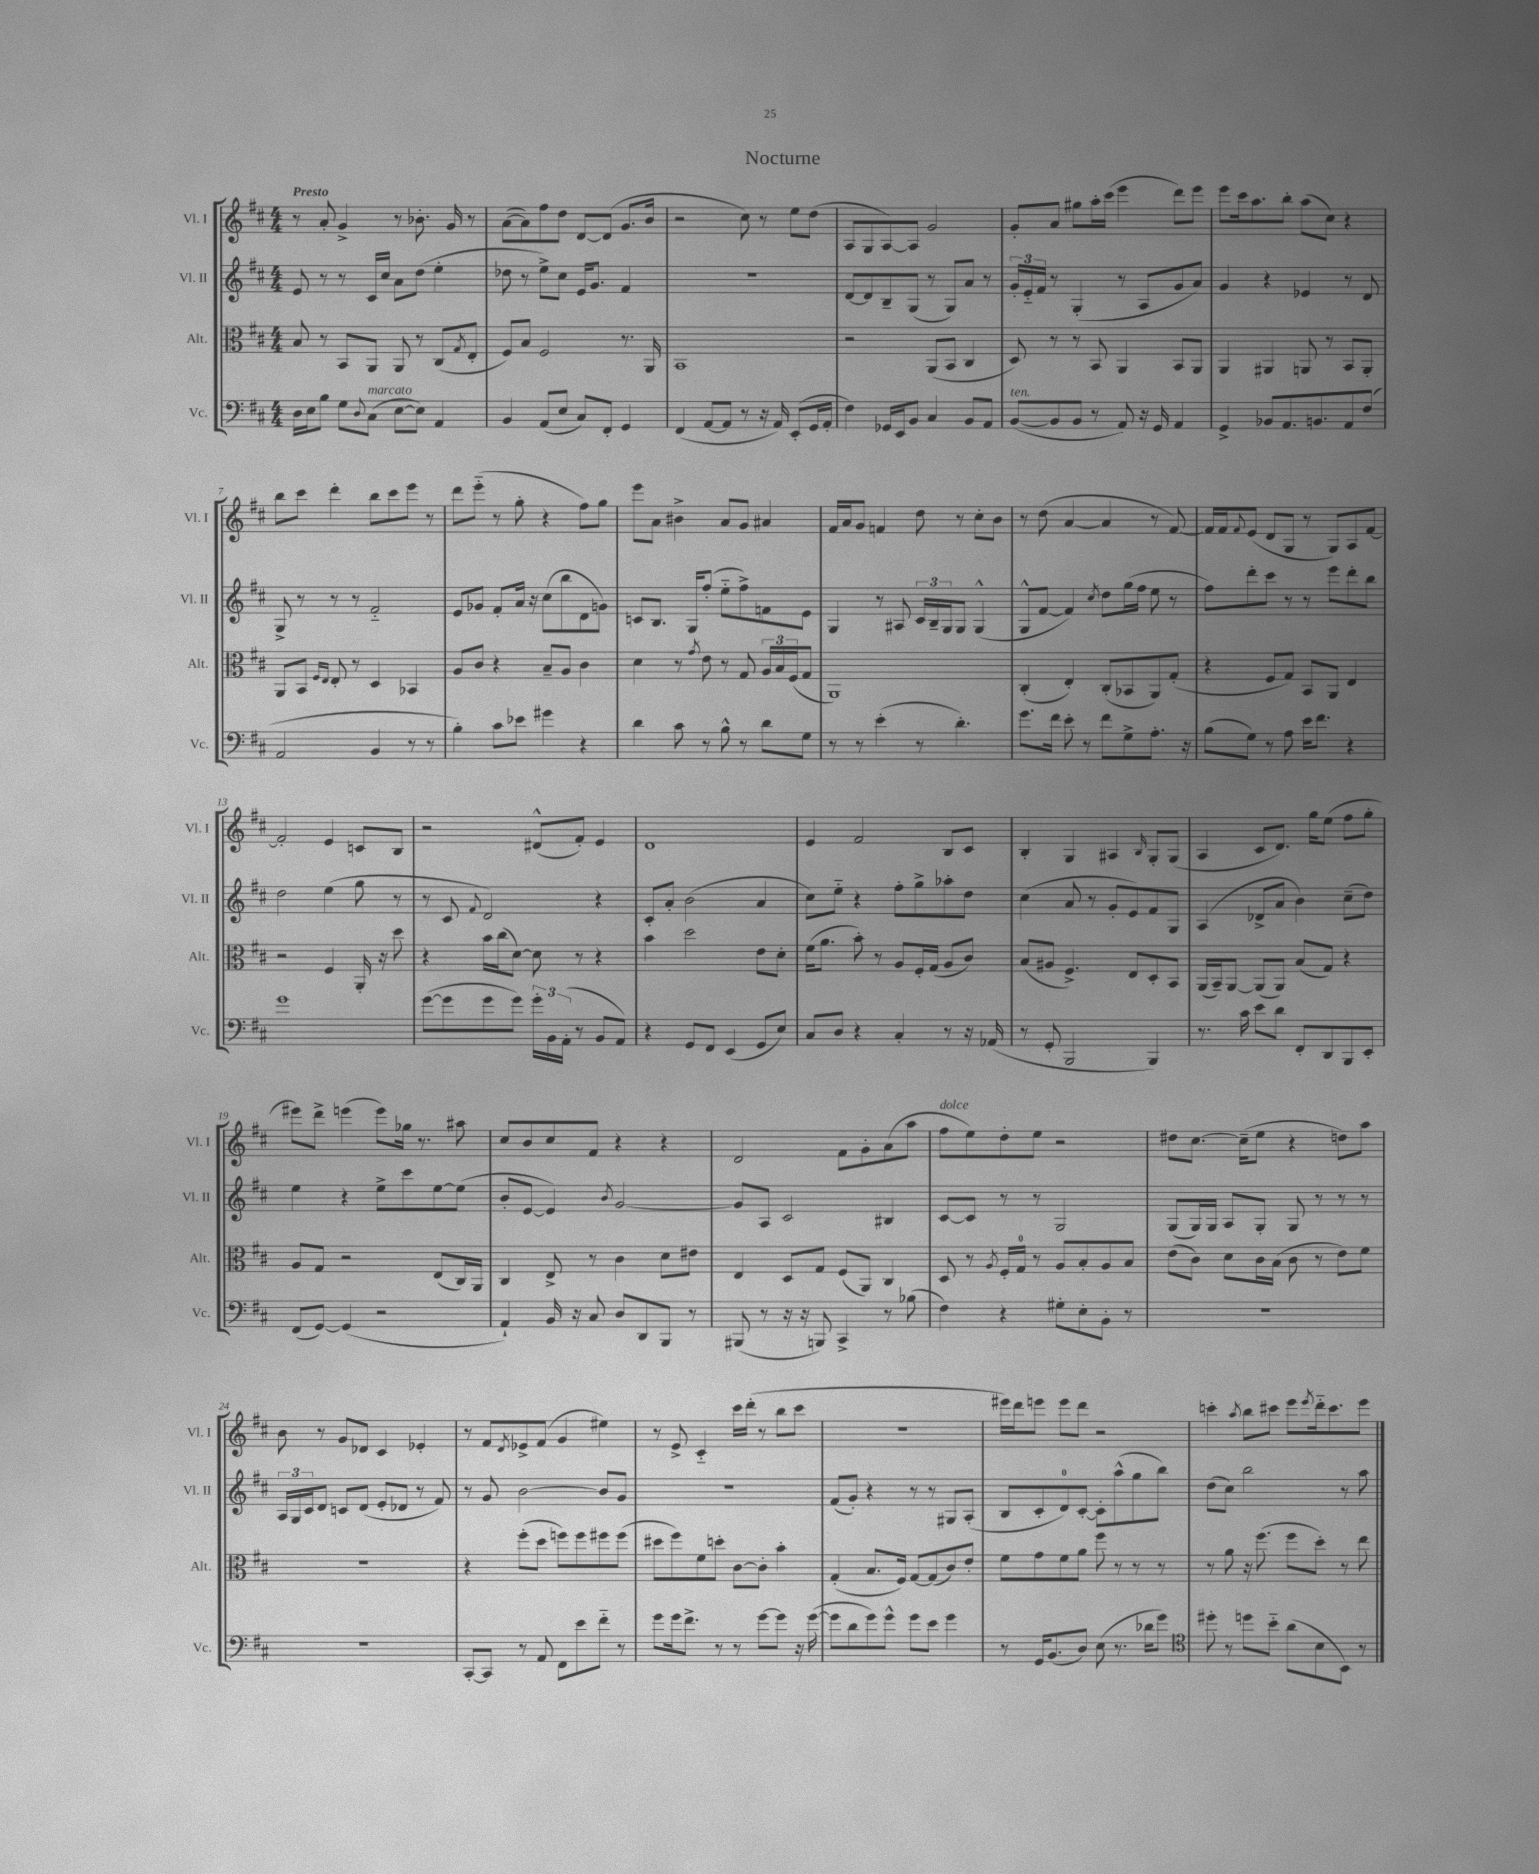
\header { title = "Nocturne" }
<<
\new StaffGroup <<
\new Staff = "s0" \with { instrumentName = "Vl. I" shortInstrumentName = "Vl. I" } {
    \clef treble \key d \major \numericTimeSignature \time 4/4 \tempo "Presto"
    r8 a'8-. g'4-> r8 bes'8.-. g'16 r8 |
    a'8~( a'8) fis''8 d''8 d'8~ d'8( g'8. b'16 |
    r2 cis''8) r8 e''8 d''8( |
    a8 g8 a8~) a8 g'2 |
    g'8-. a'8 gis''8 a''16-. cis'''16( e'''4 d'''8) e'''8 |
    e'''8 cis'''16 a''8. b''8-. a''8( cis''8) r4 |
    b''8 cis'''8 d'''4-. b''8 cis'''8 e'''8 r8 |
    d'''8 e'''8-_( r8 g''8-. r4 fis''8) g''8 |
    e'''8 a'8 bis'4-> a'8 g'8 ais'4 |
    fis'16 a'16 g'8 f'4 d''8 r8 cis''8-. b'8 |
    r8 d''8( a'4~ a'4 r8 fis'8~) |
    fis'16 fis'16 \appoggiatura { fis'8 } e'8( d'8 g8 r8 g8) a8 fis'8~ |
    fis'2-. e'4 c'8 b8 |
    r2 dis'8-^( fis'8-.) e'4 |
    d'1 |
    e'4 fis'2 b8 cis'8 |
    b4-. g4 ais4 \grace { b16 } g8-. g8( |
    a4 cis'8 d'8.) g''16 e''8( fis''8 g''8-. |
    eis'''8) d'''8-> e'''4( e'''8) ges''16 r8. ais''8 |
    cis''8 b'8 cis''8 fis'8 r4 r4 |
    d'2 fis'8 g'8-. a'8( a''8 |
    fis''8^\markup { \italic "dolce" } e''8) d''8-. e''8 r2 |
    dis''8 cis''8.~ cis''16--( e''8 r4 d''8) a''8 |
    b'8 r8 g'8 des'8 cis'4 ees'4-. |
    r8 fis'8 \acciaccatura { d'8 } ees'8-> fis'8( g'4 eis''4) |
    r8 e'8-> cis'4-_ cis'''16 d'''16-.( r8 b''8 cis'''8 |
    R1 |
    eis'''16) d'''16 e'''8 e'''8 d'''8 r2 |
    c'''4-. \acciaccatura { a''8 } b''8 cis'''8 e'''8 \acciaccatura { e'''8 } d'''16-_ cis'''8. e'''8 \bar "|." |
}
\new Staff = "s1" \with { instrumentName = "Vl. II" shortInstrumentName = "Vl. II" } {
    \clef treble \key d \major \numericTimeSignature \time 4/4
    e'8 r8 r8 cis'16 cis''16 a'8 d''8( e''4-. |
    des''8 r8 e''8->) cis''8 e'16 g'8. fis'4 |
    R1 |
    d'8~ d'8 b8-- g8( r8 g8) a'8 r8 |
    \tuplet 3/2 { g'16-. e'16-_ fis'16 } r8 g4-.( r8 a8 g'8 a'8) |
    g'4 r4 ees'4 r8 d'8 |
    g8-> r8 r8 r8 fis'2-_ |
    e'8 ges'8 fis'8-. a'16 r16 cis''8( b''8 d'8 g'8) |
    c'8 b8. g16 fis''8-.( e''8-_ fis''8->) f'8 e'8 |
    g4 r8 ais8 \tuplet 3/2 { cis'16 b16-- g16 } g8 g4-^( |
    g8-^ fis'8~ fis'4) \acciaccatura { cis''8 } d''8 g''16( fis''16 e''8 r8 |
    fis''8) d'''8-. cis'''8 r8 r8 e'''8 d'''8-. b''8 |
    d''2 e''4( g''8 r8 |
    r8 cis'8 \appoggiatura { fis'8 } d'2) r4 |
    cis'8-. a'8-. b'2( a'4 |
    cis''8) e''8-_ r4 fis''8-. g''8-> aes''8-. d''8 |
    cis''4( a'8 r8 g'8-. e'8) fis'8 g8 |
    a4( des'8-> a'8 b'4) cis''8--( d''8) |
    e''4 r4 e''8-> cis'''8 e''8~ e''8( |
    b'8-. e'8~ e'4) \acciaccatura { b'8 } g'2~ |
    g'8 a8 cis'2 bis4 |
    cis'8~ cis'8 r8 r8 g2 |
    g8( g16) g16 a8 g8-. g8 r8 r8 r8 |
    \tuplet 3/2 { a16 g16 cis'16 } d'8 c'8 d'8( e'8-. des'8 r8 fis'8) |
    r8 g'8 b'2~ b'8 g'8 |
    R1 |
    fis'8( g'8-.) r4 r8 r8 gis8 a8-.( |
    b8 cis'8-. d'8-0) cis'8~-. cis'8-. a''8-^( g''8 b''8) |
    d''8( cis''8) b''2 r8 a''8 \bar "|." |
}
\new Staff = "s2" \with { instrumentName = "Alt." shortInstrumentName = "Alt." } {
    \clef alto \key d \major \numericTimeSignature \time 4/4
    b8 r8 b,8 a,8 a,8 r8 cis8( \acciaccatura { g8 } e8-. |
    fis8) b8 fis2 r8. a,16 |
    b,1 |
    r2 a,8( b,8 cis4 |
    d8) r8 r8 b,8 a,4 b,8 a,8 |
    a,4 ais,4 a,8 r8 b,8 a,8-. |
    a,8 b,8 \grace { fis16 e16 } e8-. r8 d4 bes,4 |
    a8 cis'8 r4 b8-- a8 cis'4 |
    d'4 r8 \acciaccatura { g'8 } e'8 r8 g8 \tuplet 3/2 { a16 b16 fis16( } g8 |
    a,1) |
    cis4-.( e4-.) cis8-.( bes,8 a,8) g8-.( |
    r4 fis8 g8) b,8 a,8 e4 |
    r2 fis4 a,16-. r16 d''8 |
    r4 b'16 cis''16( d'8~) d'8 r8 r4 |
    b'4 d''2 e'8 d'8-. |
    fis'16( a'8. b'8-.) r8 a8 fis16-. g16( a8 cis'8) |
    b8( ais8 fis4.->) e8 d8-. b,8 |
    a,16( b,16--) a,8~ a,8( a,8) b8( g8) r4 |
    a8 g8 r2 e8( cis16) a,16 |
    cis4 e8-> r8 cis'4 d'8 eis'8 |
    e4 d8 g8 fis8( a,8) cis4 |
    d8 r8 \acciaccatura { a8 } fis16-. g16-0 r8 a8 b8-. a8 b8 |
    e'8( cis'8) d'8 cis'16 b16( cis'8 r8 e'8) fis'8 |
    R1 |
    r4 fis''8-.( d''8 f''8) f''8 fis''8 fis''8( |
    dis''8 fis''8) fis'8 d''8-. cis'8~ cis'8-. b'4-. |
    g4-.( b8. fis16) g8~ g8( cis'8) e'8-. |
    fis'8 g'8 fis'8 a'8 fis''8 r8 r8 r8 |
    r8 a'8 r16 fis''8.( fis''8 d''8-.) r8 e''8 \bar "|." |
}
\new Staff = "s3" \with { instrumentName = "Vc." shortInstrumentName = "Vc." } {
    \clef bass \key d \major \numericTimeSignature \time 4/4
    d16 e16 b8 g8 \appoggiatura { d8 } cis8^\markup { \italic "marcato" }( e8~ e8) a,4 |
    b,4 a,8( e8 cis8) fis,8-. g,4 |
    fis,4( a,8~ a,8 r8 r16 a,16) e,8-.( g,16 a,16-. |
    fis4) ges,16 e,16 b,8 cis4 b,8 a,8 |
    b,8~^\markup { \italic "ten." }( b,8 b,8 r8 a,8) r16 g,16 a,4 |
    g,4-> bes,8 a,8. b,8. a,8 fis8( |
    a,2 b,4 r8 r8 |
    b4-.) cis'8 ees'8 gis'4 r4 |
    d'4 cis'8 r8 b8-^ r8 d'8 g8 |
    r8 r8 e'4-.( r8 d'4.-.) |
    g'8. fis'16 e'8-. r8 fis'8 g8-> a8.-. r16 |
    b8( g8) r8 a8 e'16 fis'8. r4 |
    g'1 |
    g'8~( g'8 g'8 g'8) \tuplet 3/2 { g'16-. b,16 a,16-.( } r8 b,8 a,8) |
    r4 g,8 fis,8 e,4( g,8 e8) |
    cis8 d8 r4 cis4-. r8 r16 aes,16( |
    r8 g,8-. b,,2 b,,4) |
    r8. cis'16 e'8 d'8 fis,8-. d,8 b,,8 e,8-. |
    fis,8( g,8~) g,4( r2 |
    a,4-!) b,16 r16 cis8 d8 d,8 b,,8 r8 |
    bis,,8( r8 r16 r16 b,,8) cis,4-> r8 bes8( |
    fis4) r4 gis8-. e8-. b,8-. r8 |
    R1 |
    R1 |
    cis,8~-. cis,8 r8 a,8 fis,8 e'8 fis'8-_ r8 |
    g'8 g'16 fis'8.-> r8 r8 g'8~ g'8 r16 g'16~( |
    g'8 d'8 g'8) g'8-^ g'8 e'8 g'4 |
    r8 g,16 b,8.( d8) e8( r8. des'16 g'8) |
    \clef tenor dis''8-. r8 d''8 b'8-_ a'8( b8 b,8) r8 \bar "|." |
}
>>
>>
